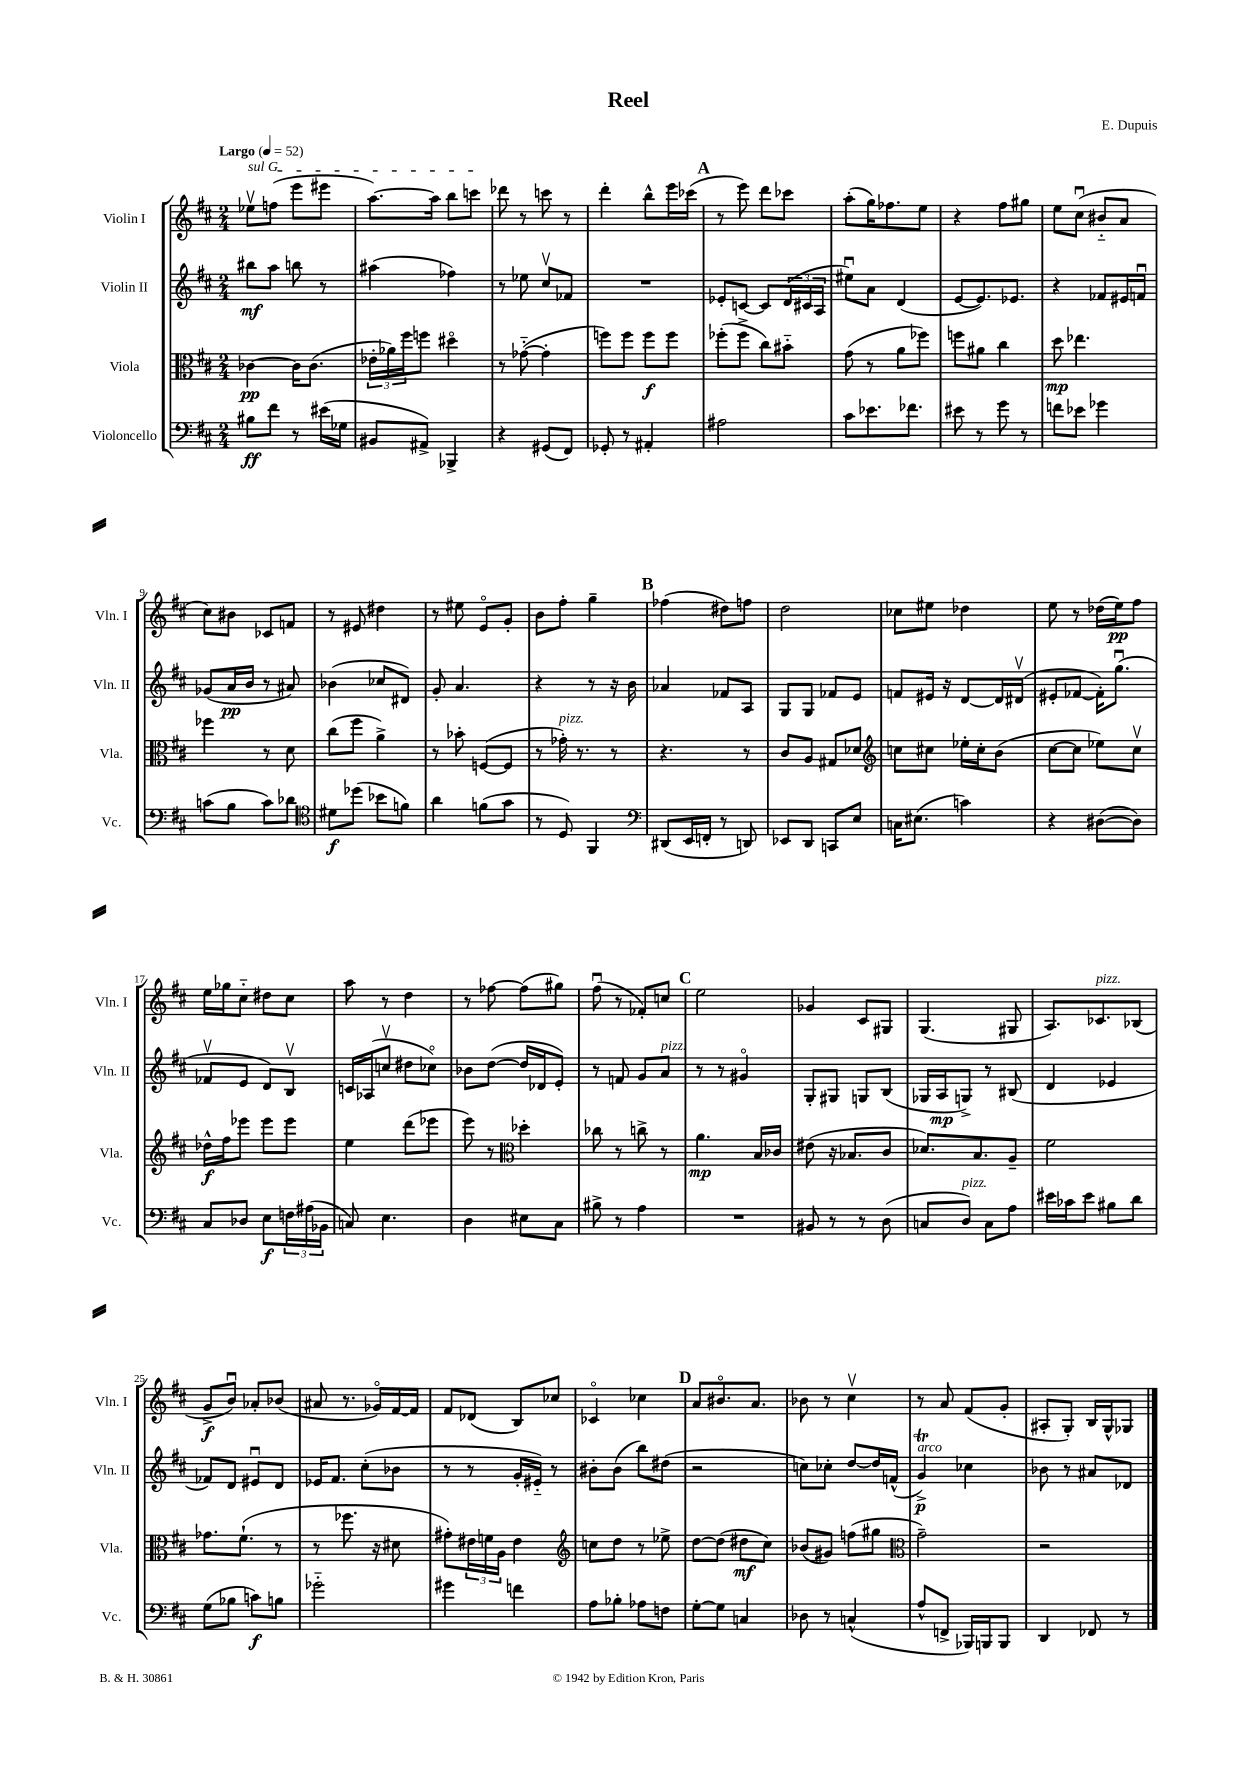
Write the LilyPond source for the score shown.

\header { title = "Reel" composer = "E. Dupuis" }
<<
\new StaffGroup <<
\new Staff = "s0" \with { instrumentName = "Violin I" shortInstrumentName = "Vln. I" } {
    \clef treble \key d \major \numericTimeSignature \time 2/4 \tempo "Largo" 4 = 52
    \once \override TextSpanner.bound-details.left.text = \markup { \italic "sul G" } ees''8\upbow\startTextSpan f''8( e'''8 eis'''8 |
    a''8.~) a''16 b''8 c'''8\stopTextSpan |
    des'''8 r8 c'''8 r8 |
    d'''4-. b''8-^ e'''16 ces'''16( |
    \mark \markup { \bold "A" } r8 e'''8) d'''8 ces'''8 |
    a''8-.( g''16) fes''8. e''8 |
    r4 fis''8 gis''8 |
    e''8 cis''8\downbow( bis'8-_ a'8 |
    cis''8) bis'8 ces'8 f'8 |
    r8 eis'8 dis''4 |
    r8 eis''8 e'8\flageolet g'8-. |
    b'8 fis''8-. g''4-- |
    \mark \markup { \bold "B" } fes''4( dis''8) f''8 |
    d''2 |
    ces''8 eis''8 des''4 |
    e''8 r8 des''16( e''16\pp) fis''8 |
    e''16 ges''16 cis''8-_ dis''8 cis''8 |
    a''8 r8 d''4 |
    r8 fes''8~ fes''8( gis''8) |
    fis''8\downbow( r8 fes'8-.) c''8 |
    \mark \markup { \bold "C" } e''2 |
    ges'4 cis'8 gis8 |
    g4.( gis8 |
    a8.) ces'8.^\markup { \italic "pizz." } bes8( |
    g'8->\f b'8\downbow) aes'8-. bes'8( |
    ais'8 r8. ges'16\flageolet) fis'16~ fis'16 |
    fis'8 des'8( b8) ces''8 |
    ces'4\flageolet ces''4 |
    \mark \markup { \bold "D" } a'8 bis'8.\flageolet a'8. |
    bes'8 r8 cis''4\upbow |
    r8 a'8 fis'8( g'8-. |
    ais8-. g8-.) b16 g16-^ ges8 \bar "|." |
}
\new Staff = "s1" \with { instrumentName = "Violin II" shortInstrumentName = "Vln. II" } {
    \clef treble \key d \major \numericTimeSignature \time 2/4
    bis''8\mf a''8 b''8 r8 |
    ais''4( fes''4) |
    r8 ees''8 cis''8\upbow fes'8 |
    R2 |
    \mark \markup { \bold "A" } ees'8-. c'8~ c'8 \tuplet 3/2 { d'16( cis'16 a16 } |
    eis''8\downbow) a'8 d'4( |
    e'8~ e'8.) ees'8. |
    r4 fes'8 eis'16 f'16\downbow |
    ges'8( a'16\pp b'16 r8 ais'8) |
    bes'4( ces''8 dis'8) |
    g'8-. a'4. |
    r4 r8 r16 b'16 |
    \mark \markup { \bold "B" } aes'4 fes'8 a8 |
    g8 g8 fes'8 e'8 |
    f'8 eis'16 r16 d'8~ d'16 dis'16\upbow( |
    eis'8-. fes'8~ fes'16-.) g''8.\downbow( |
    fes'8\upbow e'8 d'8) b8\upbow |
    c'16 aes16( c''8\upbow dis''8 ces''8\flageolet) |
    bes'8 d''8~( d''16 des'16 e'8-.) |
    r8 f'8 g'8 a'8^\markup { \italic "pizz." } |
    \mark \markup { \bold "C" } r8 r8 gis'4\flageolet |
    g8-. gis8 g8 b8( |
    ges16 a16\mp g8->) r8 bis8( |
    d'4 ees'4 |
    fes'8) d'8 eis'8\downbow d'8 |
    ees'16 fis'8. cis''8-.( bes'8 |
    r8 r8 g'16-. eis'16-_) r8 |
    bis'8-. bis'8( b''8) dis''8( |
    \mark \markup { \bold "D" } r2 |
    c''8) ces''8-. d''8~ d''16 f'16-^( |
    g'4->\trill\p^\markup { \italic "arco" }) ces''4 |
    bes'8 r8 ais'8 des'8 \bar "|." |
}
\new Staff = "s2" \with { instrumentName = "Viola" shortInstrumentName = "Vla." } {
    \clef alto \key d \major \numericTimeSignature \time 2/4
    ces'4~\pp ces'16 ces'8.( |
    \tuplet 3/2 { ees'16-. aes'16) fis''16 } f''8 dis''4\flageolet |
    r8 ges'8~-_( ges'4-. |
    f''8) f''8 f''8\f f''8 |
    \mark \markup { \bold "A" } fes''8-.( fes''8-> cis''8) bis'8-_ |
    g'8( r8 a'8 fes''8) |
    f''8 ais'8 cis''4 |
    d''8\mp ees''4. |
    fes''4 r8 d'8 |
    cis''8( fis''8 a'4->) |
    r8 bes'8-. f8~( f8 |
    r8 ges'16-.^\markup { \italic "pizz." }) r8. r8 |
    \mark \markup { \bold "B" } r4. r8 |
    cis'8 a8 gis8 des'8 |
    \clef treble c''8 cis''8 ees''16-. cis''16-. b'8( |
    cis''8~ cis''8 ees''8) cis''8\upbow |
    des''16-^\f fis''16 ees'''8 ees'''8 ees'''8 |
    e''4 d'''8( ees'''8 |
    e'''8) r8 \clef alto des''4-. |
    ces''8 r8 c''8-> r8 |
    \mark \markup { \bold "C" } a'4.\mp b16 ces'16 |
    eis'8( r16 bes8. cis'8 |
    des'8.) b8. a8-- |
    fis'2 |
    ges'8. fis'8.-!( r8 |
    r8 fes''8. r16 dis'8 |
    gis'8-.) \tuplet 3/2 { eis'16 f'16 a16 } eis'4 |
    \clef treble c''8 d''8 r8 ees''8-> |
    \mark \markup { \bold "D" } d''8~ d''8( dis''8\mf cis''8) |
    bes'8( gis'8) f''8( gis''8 |
    \clef alto g'2--) |
    r2 \bar "|." |
}
\new Staff = "s3" \with { instrumentName = "Violoncello" shortInstrumentName = "Vc." } {
    \clef bass \key d \major \numericTimeSignature \time 2/4
    bis8\ff fis'8 r8 eis'16( ges16 |
    bis,8 ais,8->) bes,,4-> |
    r4 gis,8( fis,8) |
    ges,8-. r8 ais,4-. |
    \mark \markup { \bold "A" } ais2 |
    cis'8 ees'8. fes'8. |
    eis'8 r8 g'8 r8 |
    f'8 ees'8 ges'4 |
    c'8( b8 c'8) des'8 |
    \clef tenor dis'8\f des''8( bes'8 f'8) |
    a'4 f'8( g'8 |
    r8 d8) fis,4 |
    \mark \markup { \bold "B" } \clef bass dis,8( e,16 f,16-. r8 d,8) |
    ees,8 d,8 c,8 e8 |
    c16 eis8.( c'4) |
    r4 dis8~( dis8) |
    cis8 des8 e8\f \tuplet 3/2 { f16 ais16( bes,16 } |
    c8) e4. |
    d4 eis8 cis8 |
    bis8-> r8 a4 |
    \mark \markup { \bold "C" } R2 |
    bis,8 r8 r8 d8( |
    c8 d8^\markup { \italic "pizz." }) c8 a8 |
    eis'16 ces'16 eis'8 bis8 d'8 |
    g8( bes8 c'8\f) b8 |
    ges'2-_ |
    gis'4 f'4 |
    a8 bes8-. aes8 f8 |
    \mark \markup { \bold "D" } g8~-. g8 c4 |
    des8 r8 c4-^( |
    a8-^ f,8-> bes,,16) b,,16 b,,8 |
    d,4 fes,8 r8 \bar "|." |
}
>>
>>
